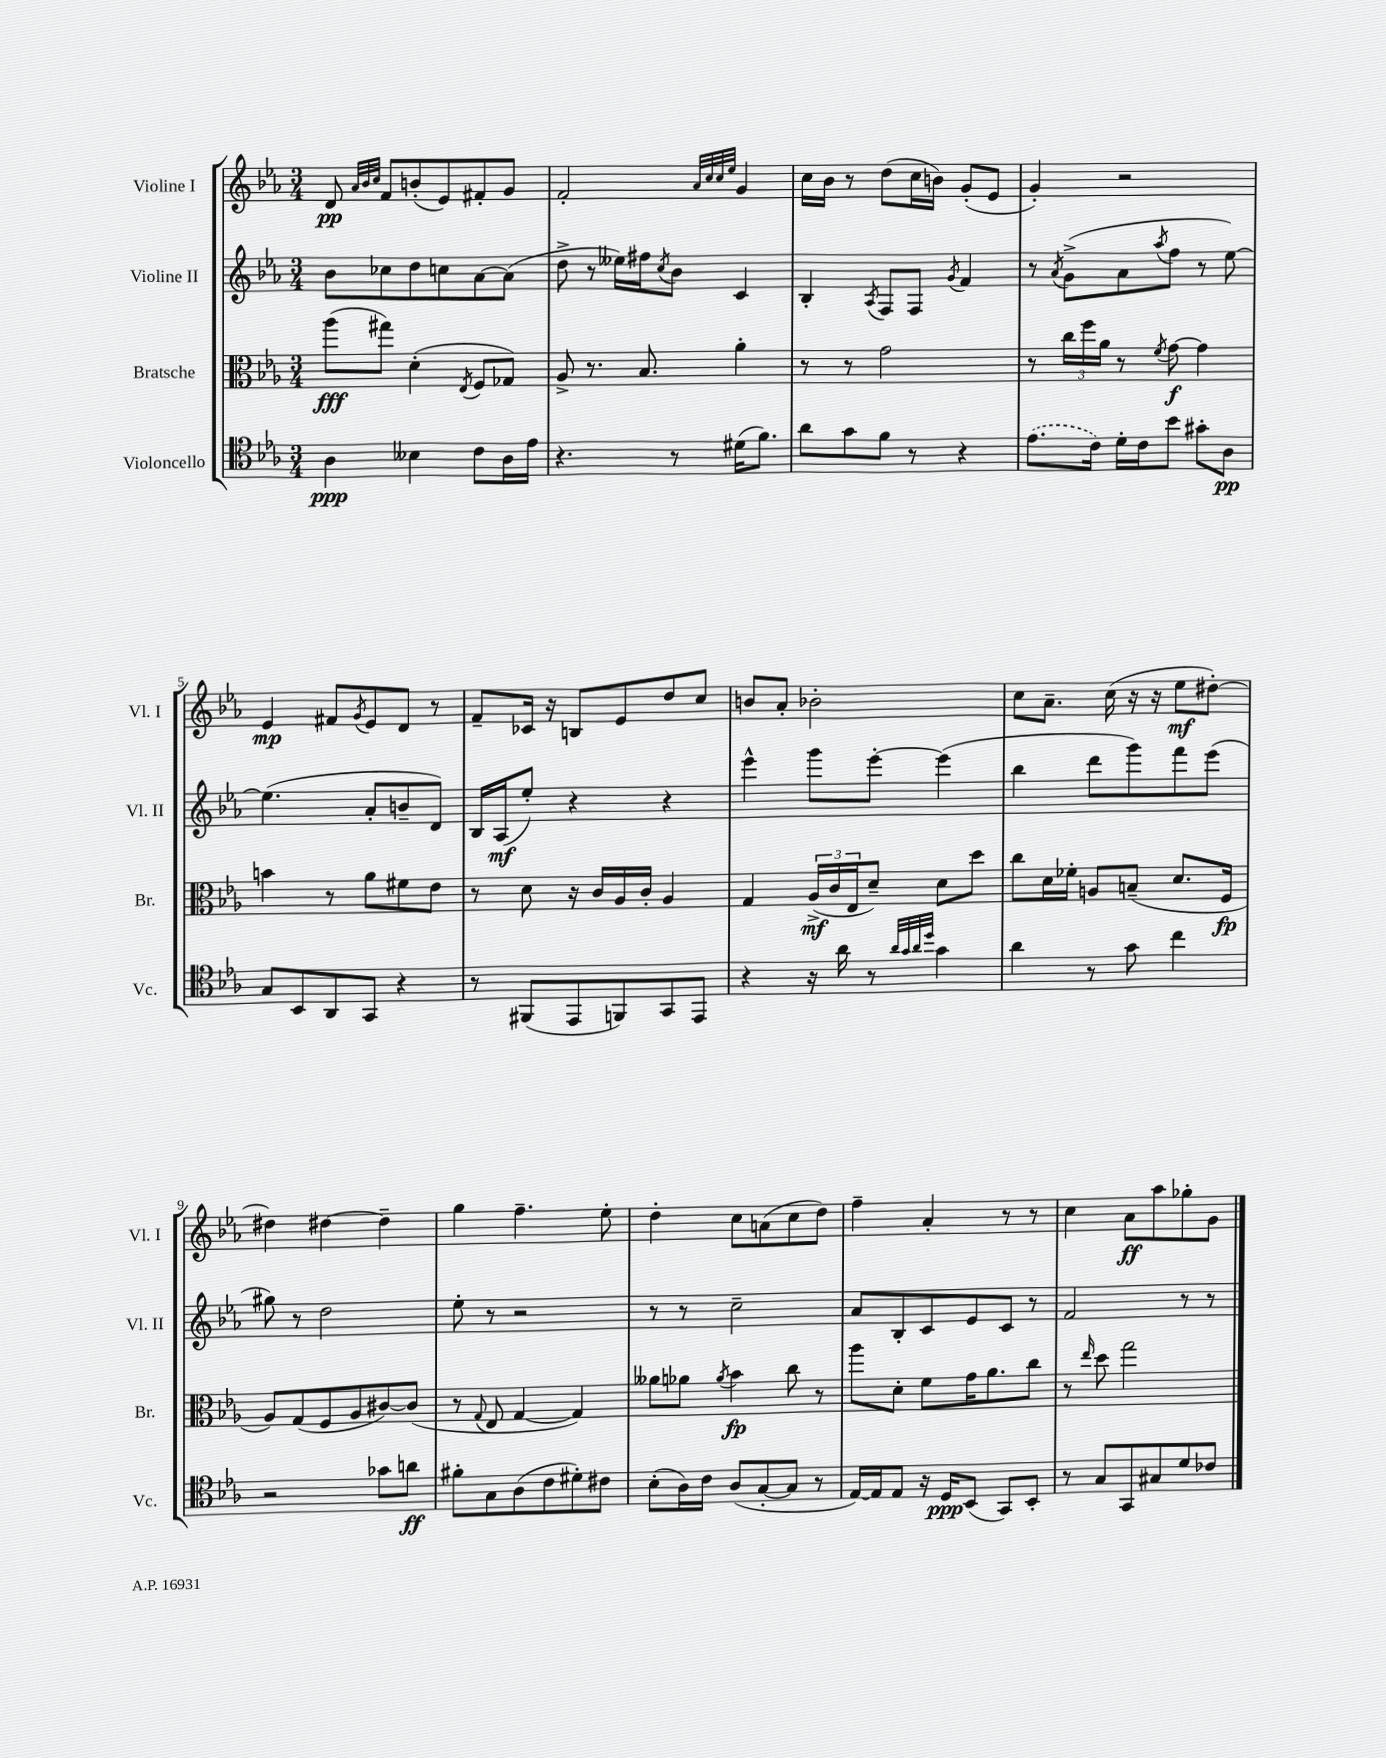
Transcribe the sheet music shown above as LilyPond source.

<<
\new StaffGroup <<
\new Staff = "s0" \with { instrumentName = "Violine I" shortInstrumentName = "Vl. I" } {
    \clef treble \key ees \major \numericTimeSignature \time 3/4
    d'8\pp \grace { aes'32 bes'32 c''32 } f'8 b'8-.( ees'8) fis'8-. g'8 |
    f'2-. \grace { aes'32 c''32 c''32 ees''32 } g'4 |
    c''16 bes'16 r8 d''8( c''16 b'16) g'8-.( ees'8 |
    g'4-.) r2 |
    ees'4\mp fis'8 \acciaccatura { g'8 } ees'8 d'8 r8 |
    f'8-- ces'16 r16 b8 ees'8 d''8 c''8 |
    b'8 aes'8-. bes'2-. |
    c''8 aes'8.-- c''16( r16 r16 ees''8\mf dis''8~-.) |
    dis''4 dis''4~ dis''4-- |
    g''4 f''4.-- ees''8-. |
    d''4-. c''8 a'8( c''8 d''8) |
    f''4-- aes'4-. r8 r8 |
    c''4 aes'8\ff aes''8 ges''8-. g'8 \bar "|." |
}
\new Staff = "s1" \with { instrumentName = "Violine II" shortInstrumentName = "Vl. II" } {
    \clef treble \key ees \major \numericTimeSignature \time 3/4
    bes'8 ces''8 d''8 c''8 aes'8~ aes'8( |
    d''8-> r8 eeses''16) fis''16 \acciaccatura { c''8 } bes'8 c'4 |
    bes4-. \acciaccatura { aes8 } f8 f8 \acciaccatura { g'8 } f'4 |
    r8 \acciaccatura { aes'8 } g'8->( aes'8 \acciaccatura { aes''8 } f''8 r8 ees''8~) |
    ees''4.( aes'8-. b'8-- d'8) |
    bes16 aes16\mf( ees''8-.) r4 r4 |
    ees'''4-^ g'''8 ees'''8~-. ees'''4( |
    bes''4 d'''8 g'''8) f'''8 ees'''8( |
    gis''8) r8 d''2 |
    ees''8-. r8 r2 |
    r8 r8 c''2-- |
    aes'8 bes8-. c'8 ees'8 c'8 r8 |
    f'2 r8 r8 \bar "|." |
}
\new Staff = "s2" \with { instrumentName = "Bratsche" shortInstrumentName = "Br." } {
    \clef alto \key ees \major \numericTimeSignature \time 3/4
    aes''8\fff( gis''8) d'4-.( \acciaccatura { ees8 } f8 ges8) |
    aes8-> r8. bes8. aes'4-. |
    r8 r8 g'2 |
    r8 \tuplet 3/2 { c''16 f''16 aes'16 } r8 \acciaccatura { f'8 } g'8~\f g'4 |
    b'4 r8 aes'8 fis'8 ees'8 |
    r8 d'8 r16 c'16 aes16 c'16-. aes4 |
    g4 \tuplet 3/2 { aes16->\mf( c'16 ees16 } d'8--) d'8 d''8 |
    c''8 d'16 fes'16-. a8 b8--( d'8. f16\fp |
    aes8) g8( f8 aes8 cis'8~) cis'8( |
    r8 \appoggiatura { g8 } ees8 g4~ g4) |
    aeses'8 aes'8 \acciaccatura { aes'8 } bes'4\fp c''8 r8 |
    aes''8 d'8-. f'8 g'16 aes'8. c''8 |
    r8 \grace { ees''16 } d''8 g''2 \bar "|." |
}
\new Staff = "s3" \with { instrumentName = "Violoncello" shortInstrumentName = "Vc." } {
    \clef tenor \key ees \major \numericTimeSignature \time 3/4
    aes4\ppp beses4 c'8 aes16 ees'16 |
    r4. r8 dis'16( f'8.) |
    aes'8 g'8 f'8 r8 r4 |
    \once \slurDashed ees'8.( c'16) d'16-. c'16 bes'8 gis'8-. aes8\pp |
    g8 bes,8 aes,8 g,8 r4 |
    r8 fis,8( ees,8 f,8) g,8 ees,8 |
    r4 r16 aes'16 r8 \grace { aes'32 g'32 aes'32 d''32 } g'4 |
    aes'4 r8 g'8 c''4 |
    r2 ges'8 a'8\ff |
    fis'8-. g8 aes8( c'8 dis'8-.) cis'8 |
    bes8-.( aes16) c'16 aes8( g8~-. g8 r8 |
    ees16~) ees16 ees8 r16 d16\ppp bes,8( g,8) bes,8-. |
    r8 g8 g,8 gis8 d'8 ces'8 \bar "|." |
}
>>
>>
